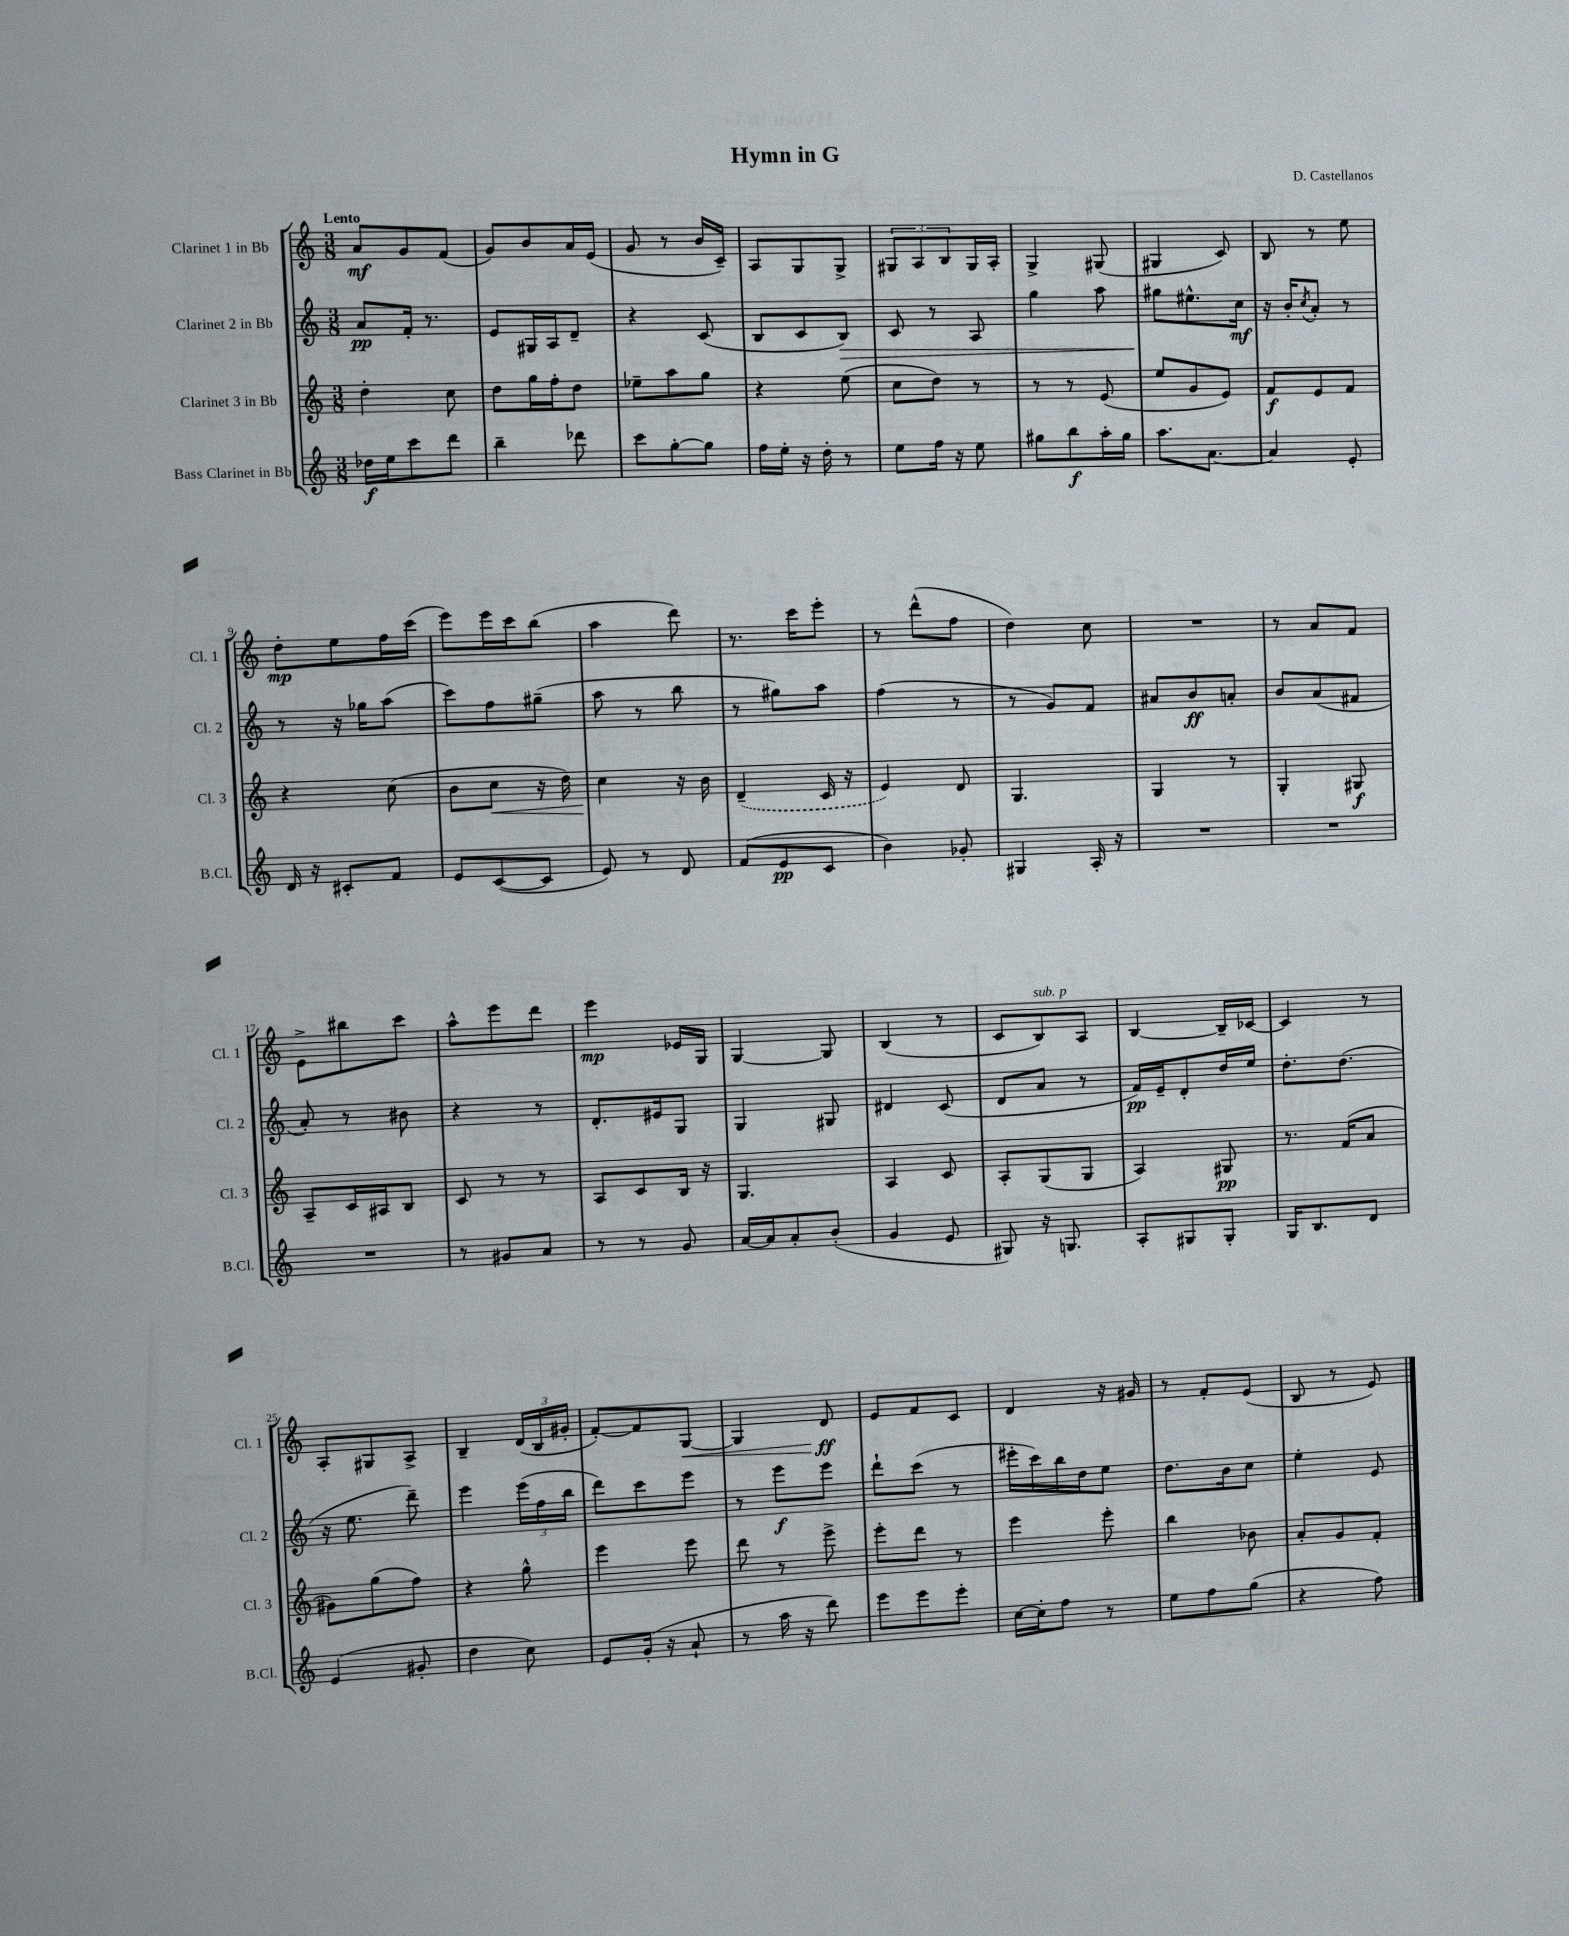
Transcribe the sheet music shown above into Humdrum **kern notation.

**kern	**kern	**kern	**kern
*staff4	*staff3	*staff2	*staff1
*clefG2	*clefG2	*clefG2	*clefG2
*k[]	*k[]	*k[]	*k[]
*M3/8	*M3/8	*M3/8	*M3/8
16dd-	4dd'	8a	8a
16ee	.	.	.
8ccc	.	16f'	8g
.	.	8.r	.
8ddd	8cc	.	(8f
=	=	=	=
4bb~	8dd	8e	8g)
.	16gg	16G#	8b
.	16ff'	16A	.
8ddd-	8dd	8d~	16a
.	.	.	(16e
=	=	=	=
8ccc	8ee-~	4r	8g
[8gg'	8aa	.	8r
8gg]	8gg	(8c	16b
.	.	.	16c~)
=	=	=	=
16ff	4r	8B	8A
16ee'	.	.	.
16r	.	8c	8G
16dd'	.	.	.
8r	(8ee	8B)	8G^
=	=	=	=
8ee	8cc	8c	12G#
.	.	.	12A
16ff	8dd)	8r	.
.	.	.	12B
16r	.	.	.
8ee	8r	8A	16G#
.	.	.	16A'
=	=	=	=
8gg#	8r	4gg	4G^
8bb	8r	.	.
16aa'	(8e	8aa	(8G#
16gg#	.	.	.
=	=	=	=
8.aa	8ee	8gg#	4G#
.	8g	8.ee#^^	.
[8.a	.	.	.
.	8e)	.	8c)
.	.	16cc	.
=	=	=	=
4a]	8f	16r	8B
.	.	16b'	.
.	.	8qcc	.
.	8e	8a'	8r
8e'	8f	8r	8ee
=	=	=	=
16d	4r	8r	8dd'
16r	.	.	.
8c#'	.	16r	8ee
.	.	16gg-	.
8f	(8cc	(8aa	16ff
.	.	.	(16ccc
=	=	=	=
8e	8b	8ccc)	8eee)
([8c	8cc	8ff	16eee
.	.	.	16ccc
8c]	16r	(8gg#~	(8bb
.	16dd)	.	.
=	=	=	=
8e)	4cc	8aa	4aa
8r	.	8r	.
8d	16r	8bb	8ddd)
.	16b	.	.
=	=	=	=
(8f	(4d~	8r	8.r
8e	.	8gg#)	.
.	.	.	16ccc
8c	16c	8aa	8eee'
.	16r	.	.
=	=	=	=
4b)	4e)	(4ff	8r
.	.	.	(8ddd^^
8g-'	8d	8r	8ff
=	=	=	=
4G#	4.G	8r	4dd)
.	.	8g)	.
16A'	.	8f	8cc
16r	.	.	.
=	=	=	=
4.r	4G	8a#	4.r
.	.	8b	.
.	8r	8a'	.
=	=	=	=
4.r	4G'	8b	8r
.	.	(8a	8a
.	8G#	8f#	8f
=	=	=	=
4.r	8A~	8a')	8e^
.	16c	8r	8bb#
.	16A#	.	.
.	8B	8b#	8ccc
=	=	=	=
8r	8c	4r	8aa^^
8g#	8r	.	8eee
8a	8r	8r	8ddd
=	=	=	=
8r	8A	8.d'	4eee
8r	8c	.	.
.	.	16e#	.
8g	16B	8G	16e-
.	16r	.	16G
=	=	=	=
[16a	4.G	4G	[4G
16a]	.	.	.
8a'	.	.	.
(8b'	.	8G#	8G]
=	=	=	=
4g	4A	4d#	(4B
8e	8c	(8c	8r
=	=	=	=
8G#)	8A'	8d	8c
16r	(8G	8a	8B)
8.G	.	.	.
.	8G	8r	8A
=	=	=	=
8A'	4A)	16f)	[4B
.	.	16e~	.
8G#	.	8d'	.
8G#'	8G#	16dd	16B~]
.	.	16ee	[16c-
=	=	=	=
16G	8.r	8.dd'	4c-]
8.B	.	.	.
.	(16f	(8.dd	.
8d	8a	.	8r
=	=	=	=
(4e	8g#)	16r	8A'
.	.	8.ee	.
.	(8gg	.	8G#
8g#'	8ff)	8ddd~)	8A^
=	=	=	=
4dd	4r	4eee	4B~
8cc)	8gg^^	(24eee	(24d
.	.	24ff	24B
.	.	24bb	24g#'
=	=	=	=
8e	4eee	8ddd)	[8f')
(16g'	.	8ccc	8f]
16r	.	.	.
8a`	8eee	8eee	[8G
=	=	=	=
8r	8ddd	8r	4G]
16aa	8r	8eee	.
16r	.	.	.
8ddd)	8eee^	8eee	8d
=	=	=	=
8eee	8eee'	8ddd`	8e
8eee	8ddd	(8ccc	8f
8eee'	8r	8r	8c
=	=	=	=
[16cc	4eee	16eee#'	4d
16cc']	.	16ccc)	.
8ff	.	16bb	.
.	.	16dd	.
8r	8eee'	8ee	16r
.	.	.	16g#
=	=	=	=
8ee	4bb	8.dd	8r
8ff	.	.	8f'
.	.	16b	.
(8gg	8b-	8cc	(8e
=	=	=	=
4r	8a'	4ee'	8B
.	8g	.	8r
8ff)	8f'	8e	8e)
==	==	==	==
*-	*-	*-	*-
